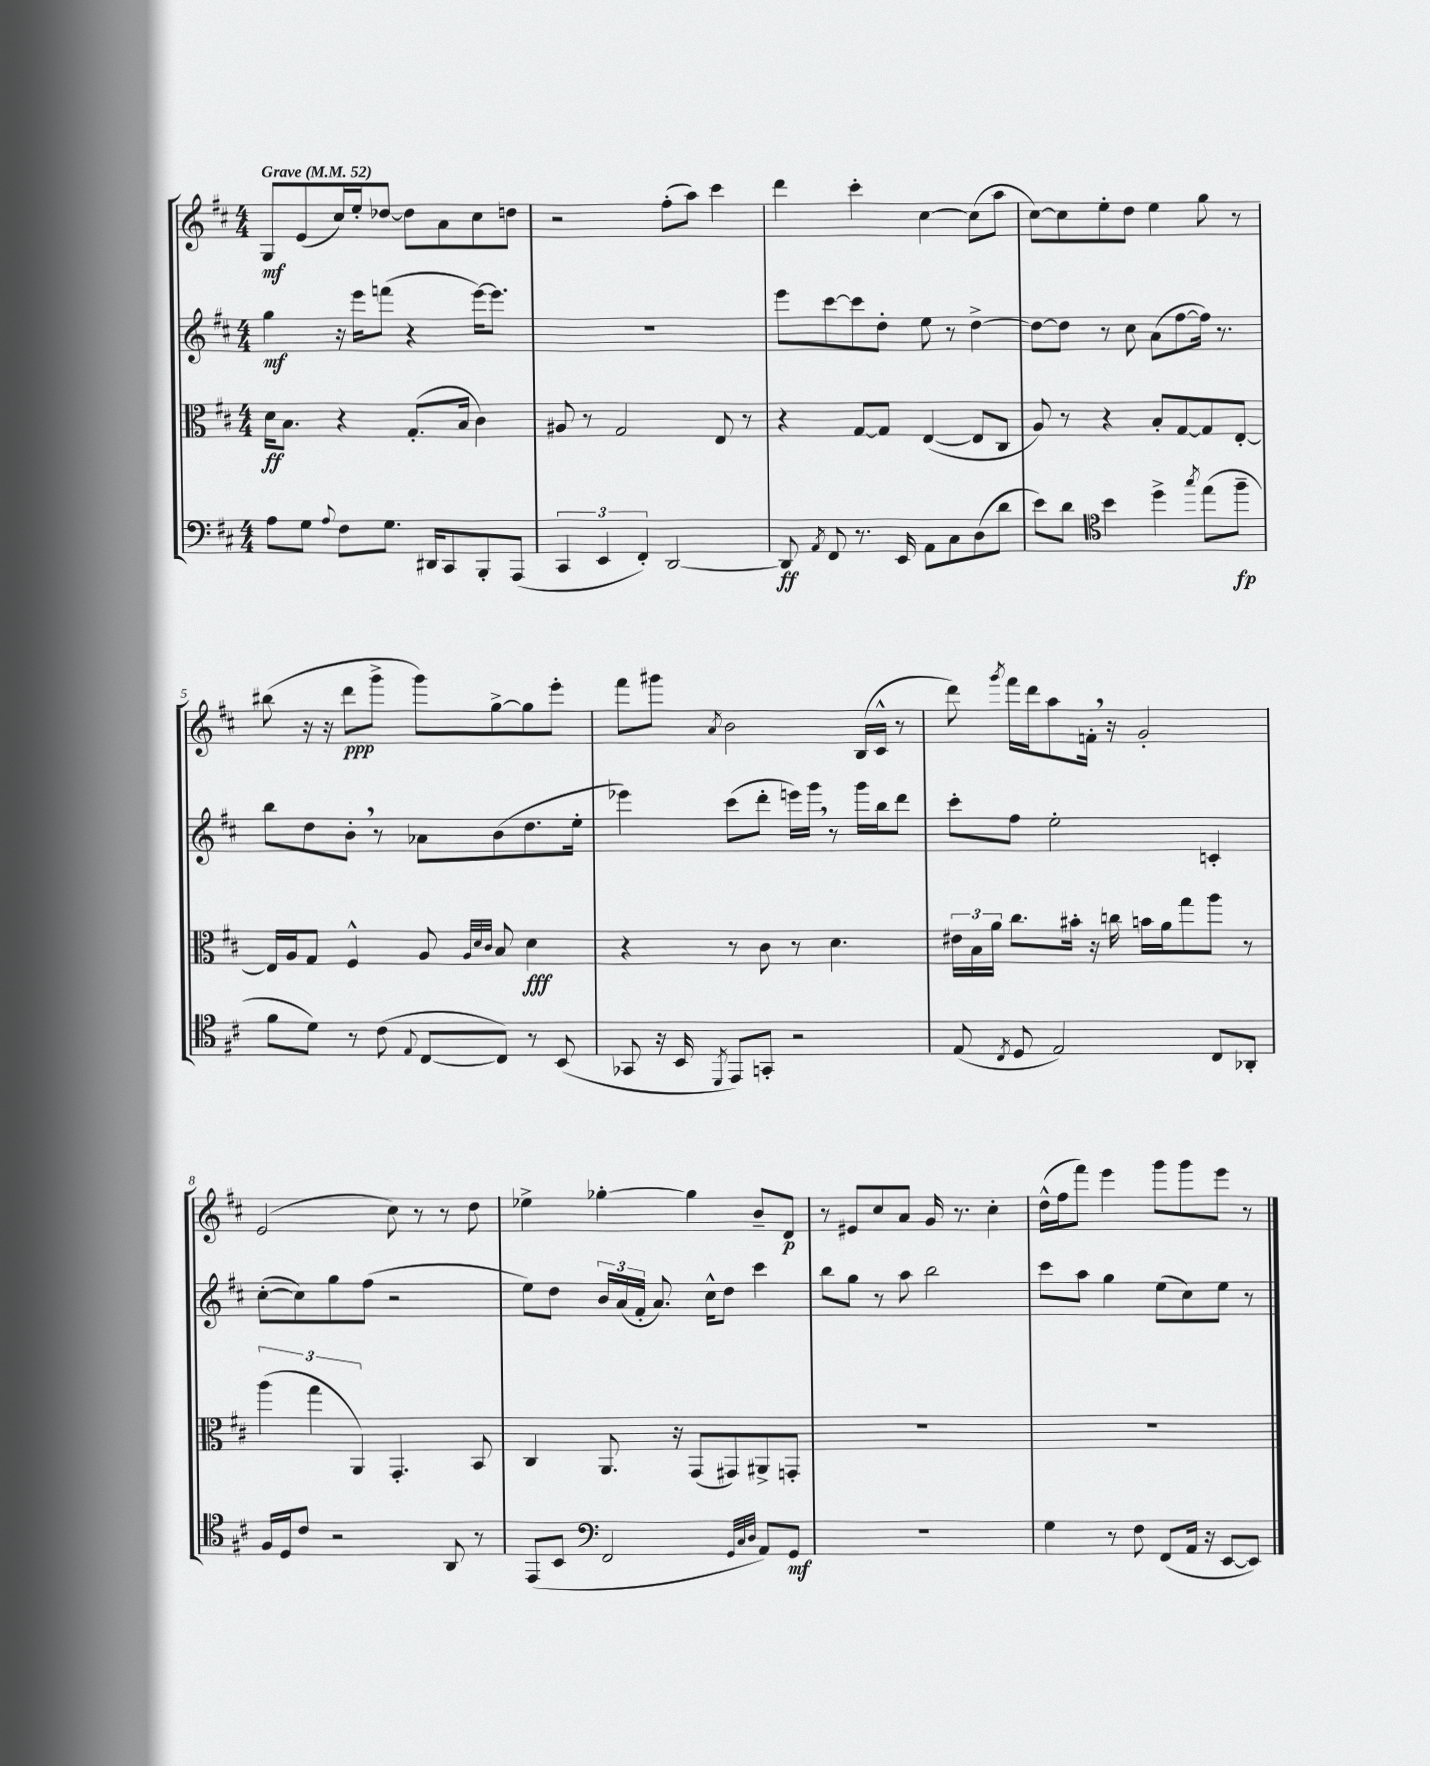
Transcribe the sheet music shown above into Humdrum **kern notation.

**kern	**kern	**kern	**kern
*staff4	*staff3	*staff2	*staff1
*clefF4	*clefC3	*clefG2	*clefG2
*k[f#c#]	*k[f#c#]	*k[f#c#]	*k[f#c#]
*M4/4	*M4/4	*M4/4	*M4/4
*MM52	*MM52	*MM52	*MM52
8A\L	16d\LK	4gg\	8G/L
.	8.B\J	.	.
8G\J	.	.	(8e/
8qqA/	.	.	.
8F#\L	4r	16r	16cc#/L)
.	.	16eee\LK	16ee'/J
8.G\J	.	(8fff\J	[8dd-/J
.	(8.G'/L	4r	8dd-\]L
16DD#/LK	.	.	.
8CC#/	.	.	8a\
.	16B/Jk	.	.
8BBB'/	4c#\)	[16eee\LK)	8cc#\
.	.	8.eee\]J	.
(8AAA/J	.	.	8dd\J
=	=	=	=
6CC#/	8A#/	1r	2r
.	8r	.	.
6EE/	.	.	.
.	2G/	.	.
6FF#'/)	.	.	.
[2DD/	.	.	(8ff#'\L
.	.	.	8aa\J)
.	8E/	.	4ccc#\
.	8r	.	.
=	=	=	=
8DD/]	4r	8eee\L	4ddd\
8qAA/	.	.	.
8FF#/	.	[8ccc#\	.
8.r	[8G/L	8ccc#\]	4ccc#'\
.	8G/]J	8dd'\J	.
16EE/	.	.	.
8AA\L	([4E/	8ee\	[4cc#\
8C#\	.	8r	.
(8D\	8E/]L	[4dd^\	(8cc#\]L
8d\J	8C#/J	.	8aa\J
=	=	=	=
8e\L)	8A/)	8dd\_L	[8cc#\L)
8d\J	8r	8dd\]J	8cc#\]
*clefC4	*	*	*
4b\	4r	8r	8ee'\
.	.	8cc#\	8dd\J
4dd^\	8B'/L	(8a\L	4ee\
.	[8G/	[8ff#\	.
8qgg/	.	.	.
(8ee\L	8G/]	16ff#\]Jk)	8gg\
.	.	8.r	.
8ff#~\J	[8E'/J	.	8r
=	=	=	=
8f#\L	16E/]LL	8bb\L	(8bb#\
.	16A/J	.	.
8d\J)	8G/J	8dd\	16r
.	.	.	16r
8r	4F#^^/	8b'\J	8ddd\L
(8c#\	.	8r	8ggg^\J
8qqE/	.	.	.
[8C#/L	8A/	8a-\L	8ggg\L)
.	32qqA/LLL	.	.
.	32qqd/	.	.
.	32qqc#/JJJ	.	.
8C#/]J)	8B/	(8b\	[8gg^\
8r	4d\	8.dd\	8gg\]
(8BB/	.	.	8eee'\J
.	.	16ee'\Jk	.
=	=	=	=
8GG-/	4r	4eee-\)	8fff#\L
16r	.	.	8ggg#\J
16BB/	.	.	.
8qDD/	.	.	8qa/
8EE/L)	8r	(8ccc#\L	2b\
8GG'/J	8c#\	8ddd'\J	.
2r	8r	16eee\LL)	.
.	.	16ggg\JJ	.
.	4.d\	8r	.
.	.	16ggg\LL	(16B/LL
.	.	16bb\J	16c#^^/JJ
.	.	8ddd\J	8r
=	=	=	=
(8E/	24e#\LL	8ccc#'\L	8ddd\)
.	24B\	.	.
.	24a\JJ	.	.
8qC#/	.	.	8qggg/
8D/	8.cc#\L	8ff#\J	16fff#\LL
.	.	.	16ddd\J
2E/)	.	2ee'\	8aa\
.	16b#'\Jk	.	.
.	16r	.	16f'\Jk
.	16cc\	.	16r
.	16b\LL	.	2g'/
.	16a\J	.	.
.	8gg\	.	.
8C#/L	8aa\J	4c'/	.
8AA-'/J	8r	.	.
=	=	=	=
16F#/LL	(6aa\	([8cc#'\L	(2e/
16D/J	.	.	.
8c#/J	.	8cc#\])	.
.	6gg\	.	.
2r	.	8gg\	.
.	6AA/)	.	.
.	.	(8ff#\J	.
.	4.GG'/	2r	8cc#\)
.	.	.	8r
8AA/	.	.	8r
8r	8BB/	.	8dd\
=	=	=	=
(8EE/L	4C#/	8ee\L)	4ee-^\
8BB/J	.	8dd\J	.
*clefF4	*	*	*
2FF#/	8.AA/	24b/LL	[4gg-'\
.	.	(24a/	.
.	.	24f#'/JJ	.
.	.	8.a/)	.
.	16r	.	.
.	(8GG/L	.	4gg-\]
.	.	16cc#^^\LK	.
.	8GG#/)	8dd\J	.
32qqGG/LLL	.	.	.
32qqC#/	.	.	.
32qqD/JJJ	.	.	.
8AA/L)	8AA#^/	4ccc#\	8b~/L
8GG/J	8GG'/J	.	8d/J
=	=	=	=
1r	1r	8bb\L	8r
.	.	8gg\J	8e#/L
.	.	8r	8cc#/
.	.	8aa\	8a/J
.	.	2bb\	16g/
.	.	.	8.r
.	.	.	4cc#'\
=	=	=	=
4G\	1r	8ccc#\L	(16dd^^\LL
.	.	.	16ff#\J
.	.	8aa\J	8fff#\J)
8r	.	4gg\	4eee\
8F#\	.	.	.
(8FF#/L	.	(8ee\L	8ggg\L
16AA/Jk	.	8cc#\)	8ggg\
16r	.	.	.
[8EE/L	.	8ee\J	8eee\J
8EE/]J)	.	8r	8r
==	==	==	==
*-	*-	*-	*-
